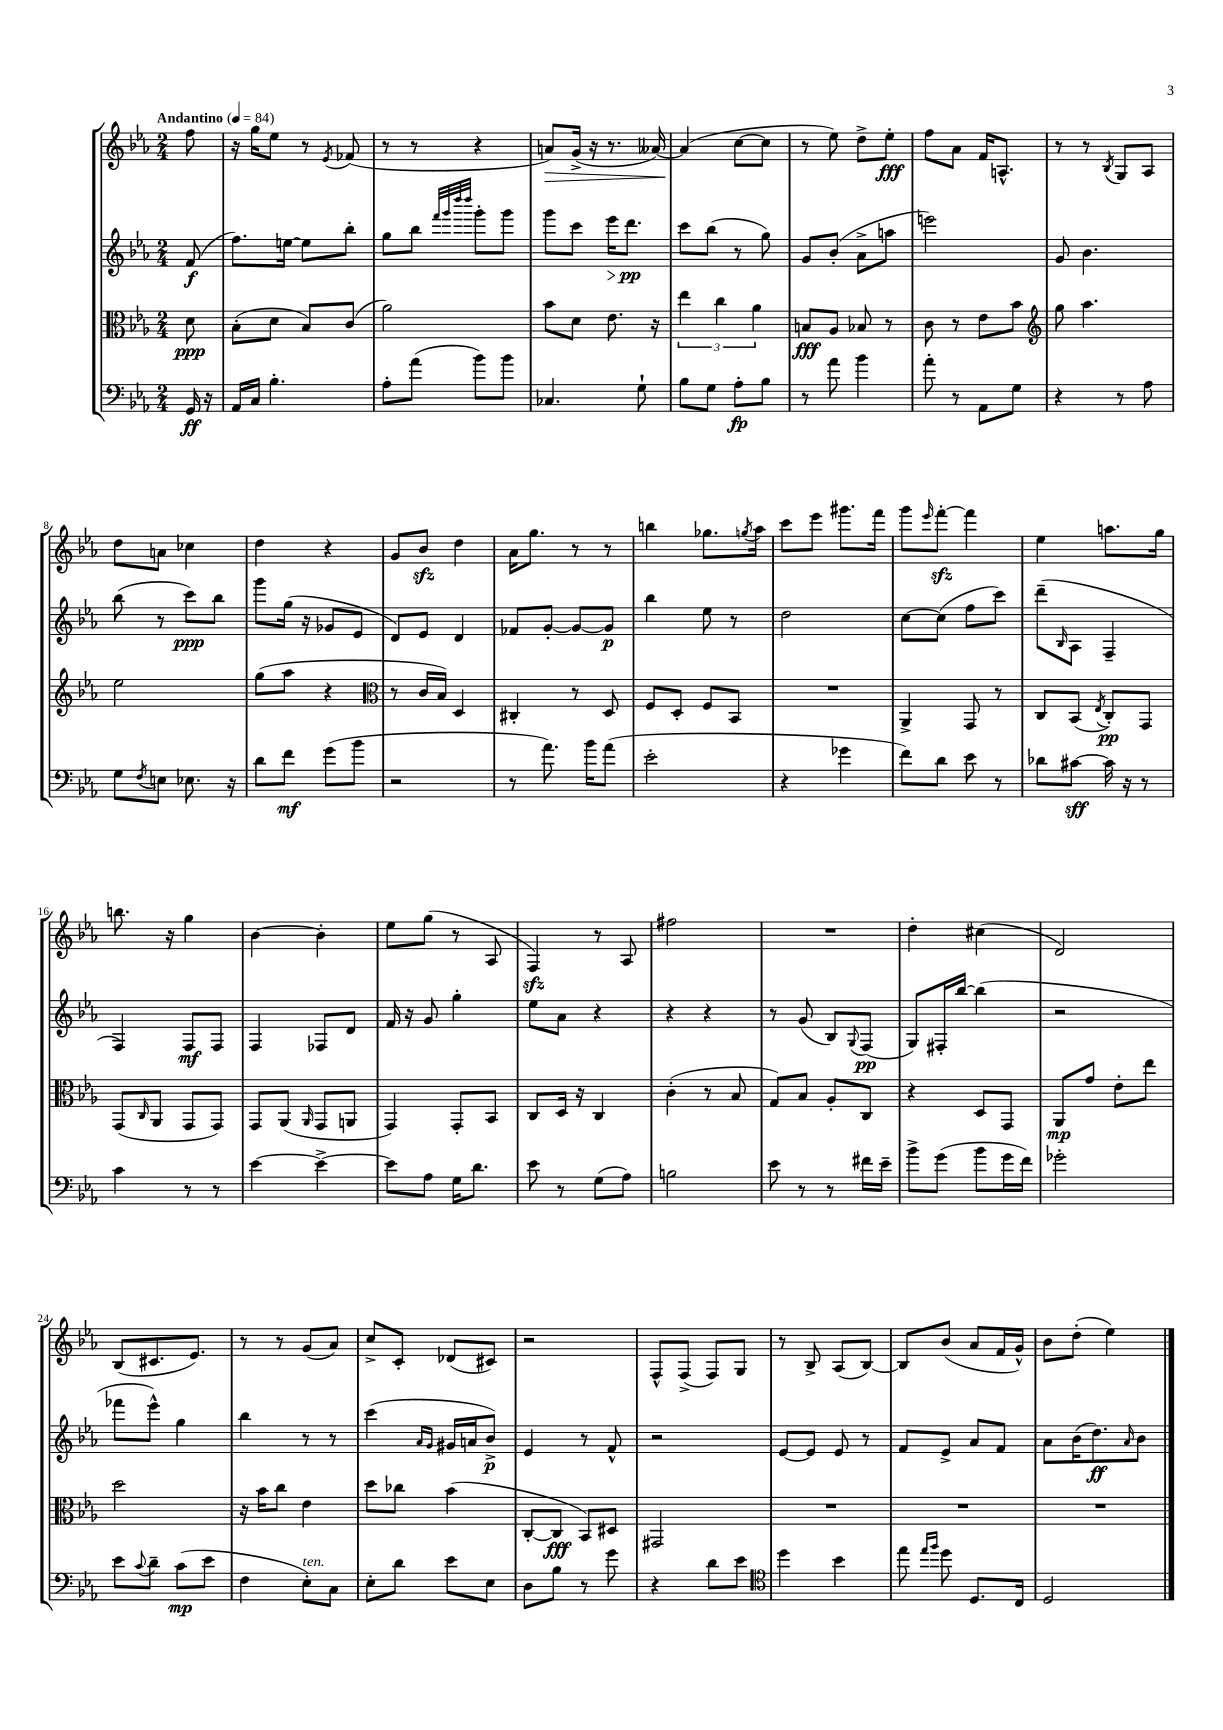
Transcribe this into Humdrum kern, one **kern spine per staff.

**kern	**kern	**kern	**kern
*staff4	*staff3	*staff2	*staff1
*clefF4	*clefC3	*clefG2	*clefG2
*k[b-e-a-]	*k[b-e-a-]	*k[b-e-a-]	*k[b-e-a-]
*M2/4	*M2/4	*M2/4	*M2/4
*MM84	*MM84	*MM84	*MM84
16GG	8d	(8f	8ff
16r	.	.	.
=	=	=	=
16AA-	(8B-'	8.ff)	16r
16C	.	.	16gg
4.B-'	8d	.	8ee-
.	.	[16ee	.
.	8B-)	8ee]	8r
.	.	.	8qe-
.	(8c	8bb-'	(8f-
=	=	=	=
8A-'	2a-)	8gg	8r
(8a-	.	8bb-	8r
.	.	32qqfff	.
.	.	32qqggg	.
.	.	32qqdddd	.
.	.	32qqdddd	.
8b-)	.	8ggg'	4r
8b-	.	8ggg	.
=	=	=	=
4.C-	8b-	8ggg	8a)
.	8d	8ccc	(16g^
.	.	.	16r
.	8.e-	16eee-	8.r
.	.	8.ddd	.
8G`	.	.	.
.	16r	.	[16a--)
=	=	=	=
8B-	6ee-	8ccc	(4a--]
8G	.	(8bb-	.
.	6cc	.	.
8A-'	.	8r	[8cc
.	6a-	.	.
8B-	.	8gg)	8cc]
=	=	=	=
8r	8B	8g	8r
8a-	8A-	(8b-'	8ee-)
4b-	8B-	8a-^	8dd^
.	8r	8aa	8ee-'
=	=	=	=
8a-'	8c	2eee)	8ff
8r	8r	.	8a-
8AA-	8e-	.	16f
.	.	.	8.A^^
8G	8b-	.	.
=	=	=	=
*	*clefG2	*	*
4r	8gg	8g	8r
.	4.aa-	4.b-	8r
.	.	.	8qB-
8r	.	.	8G
8A-	.	.	8A-
=	=	=	=
8G	2ee-	(8bb-	8dd
8qF	.	.	.
8E	.	8r	8a
8.E-	.	8ccc)	4cc-
.	.	8bb-	.
16r	.	.	.
=	=	=	=
8d	(8gg	8ggg	4dd
8f	8aa-	(16gg	.
.	.	16r	.
(8g	4r	8g-	4r
8b-	.	8e-	.
=	=	=	=
*	*clefC3	*	*
2r	8r	8d)	8g
.	16c	8e-	8b-
.	16B-)	.	.
.	4D	4d	4dd
=	=	=	=
8r	4C#'	8f-	16a-
.	.	.	8.gg
8.a-)	.	[8g'	.
.	8r	8g_	8r
16b-	.	.	.
(8a-	8D	8g]	8r
=	=	=	=
2e-'	8F	4bb-	4bb
.	8D'	.	.
.	8F	8ee-	8.gg-
.	8BB-	8r	.
.	.	.	8qgg
.	.	.	16aa-
=	=	=	=
4r	2r	2dd	8ccc
.	.	.	8eee-
4g-	.	.	8.ggg#
.	.	.	16fff
=	=	=	=
8f)	4AA-^	[8cc	8ggg
.	.	.	16qqeee-
8d	.	(8cc]	[8fff'
8e-	8GG	8ff	4fff]
8r	8r	8ccc)	.
=	=	=	=
8d-	8C	(8ddd~	4ee-
.	.	16qqB-	.
[8c#	(8BB-	8A-	.
.	8qE-	.	.
16c#]	8C')	4F~	8.aa
16r	.	.	.
8r	8GG	.	.
.	.	.	16gg
=	=	=	=
4c	(8GG	4F)	8.bb
.	16qqC	.	.
.	8AA-	.	.
.	.	.	16r
8r	8GG	8F	4gg
8r	8GG)	8F	.
=	=	=	=
[4e-	8GG	4F	[4b-
.	(8AA-	.	.
.	16qqAA-	.	.
4e-^_	8GG	8F-	4b-']
.	8AA	8d	.
=	=	=	=
8e-]	4GG)	16f	8ee-
.	.	16r	.
8A-	.	8g	(8gg
16G	8GG'	4gg'	8r
8.d	.	.	.
.	8BB-	.	8A-
=	=	=	=
8e-	8C	8ee-	4F)
8r	16D	8a-	.
.	16r	.	.
(8G	4C	4r	8r
8A-)	.	.	8A-
=	=	=	=
2B	(4c'	4r	2ff#
.	8r	4r	.
.	8B-	.	.
=	=	=	=
8e-	8G)	8r	2r
8r	8B-	(8g	.
8r	8A-'	8B-)	.
.	.	8qqG	.
16f#	8C	(8F	.
16e-~	.	.	.
=	=	=	=
8b-^	4r	8G)	4dd'
(8g	.	16F#'	.
.	.	[16bb-	.
8b-	8D	(4bb-]	(4cc#
16g	8GG	.	.
16f)	.	.	.
=	=	=	=
2g-'	8AA-	2r	2d)
.	8g	.	.
.	8e-'	.	.
.	8ee-	.	.
=	=	=	=
8e-	2dd	8fff-	(8B-
8qqc	.	.	.
8d~	.	8eee-^^)	8.c#
(8c	.	4gg	.
.	.	.	8.e-)
8e-	.	.	.
=	=	=	=
4F	16r	4bb-	8r
.	16b-	.	.
.	8cc	.	8r
8E-')	4e-	8r	(8g
8C	.	8r	8a-)
=	=	=	=
8E-'	8dd	(4ccc	8cc^
8d	8cc-	.	8c'
.	.	16qqa-	.
.	.	16qqg	.
8e-	(4b-	16g#	(8d-
.	.	16a	.
8E-	.	8b-^)	8c#)
=	=	=	=
8D	[8C'	4e-	2r
8B-	8C]	.	.
8r	8BB-)	8r	.
8g	8D#	8f^^	.
=	=	=	=
4r	2GG#	2r	8F^^
.	.	.	(8F^
8d	.	.	8F)
8e-	.	.	8G
=	=	=	=
*clefC4	*	*	*
4dd	2r	[8e-	8r
.	.	8e-]	8B-^
4b-	.	8e-	(8A-
.	.	8r	[8B-)
=	=	=	=
8ee-	2r	8f	8B-]
16qqee-	.	.	.
16qqff	.	.	.
8dd	.	8e-^	(8b-
8.D	.	8a-	8a-
.	.	8f	16f
16C	.	.	16g^^)
=	=	=	=
2D	2r	8a-	8b-
.	.	(16b-	(8dd'
.	.	8.dd)	.
.	.	.	4ee-)
.	.	16qqa-	.
.	.	8b-	.
==	==	==	==
*-	*-	*-	*-
